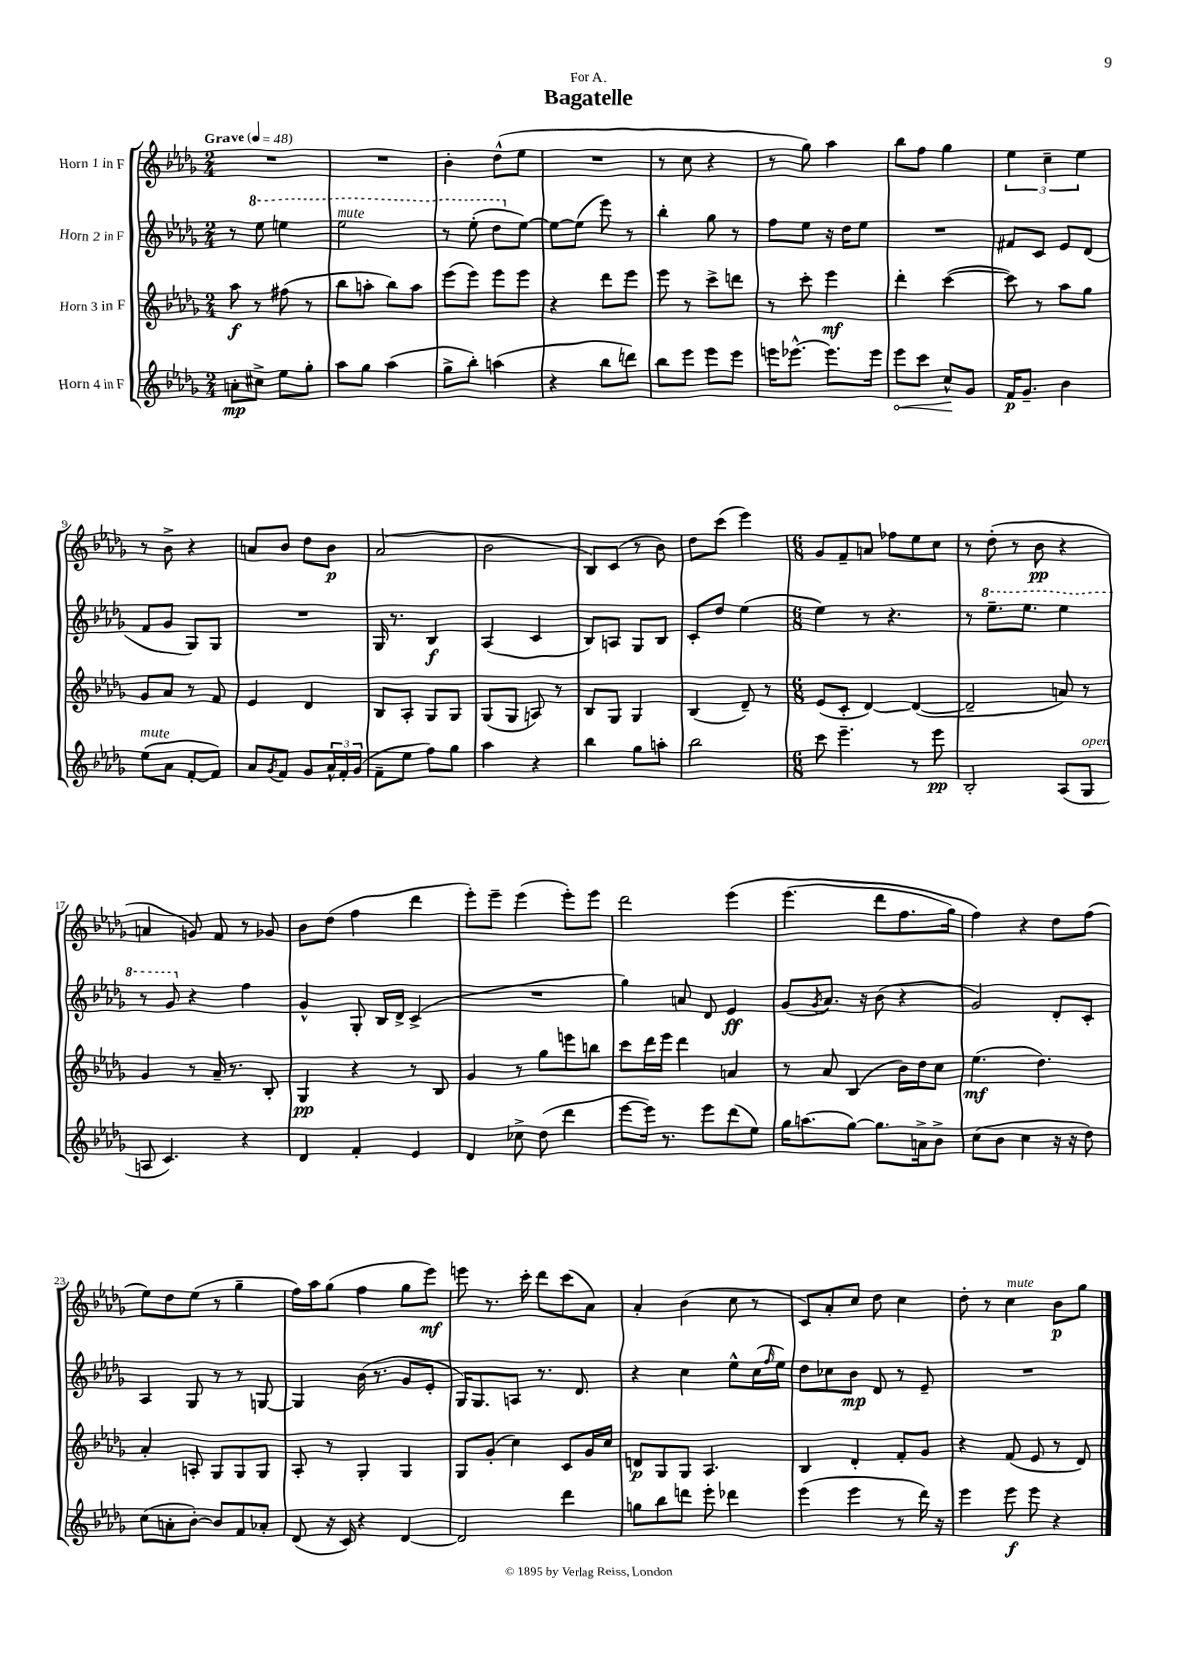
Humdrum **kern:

**kern	**kern	**kern	**kern
*staff4	*staff3	*staff2	*staff1
*clefG2	*clefG2	*clefG2	*clefG2
*k[b-e-a-d-g-]	*k[b-e-a-d-g-]	*k[b-e-a-d-g-]	*k[b-e-a-d-g-]
*M2/4	*M2/4	*M2/4	*M2/4
*MM48	*MM48	*MM48	*MM48
8a'	8aa-	8r	2r
8cc#^	8r	8eee-	.
8ee-	(8ff#	4eee	.
8gg-'	8r	.	.
=	=	=	=
8aa-	8bb-	2eee-	2r
8gg-	8aa'	.	.
(4aa-	8bb-)	.	.
.	8aa	.	.
=	=	=	=
8gg-^	(8eee-	8r	4b-'
8bb-')	8eee-)	(8eee-'	.
(4aa	8eee-	8ddd-	(8dd-^^
.	8eee-	[8ee-)	8ee-
=	=	=	=
4r	4r	8ee-_	2r
.	.	(8ee-]	.
8bb-	8ddd-	8eee-)	.
8ddd)	8eee-	8r	.
=	=	=	=
8bb-	8eee-	4bb-'	8r
8eee-	8r	.	8cc
8eee-	8ccc^	8gg-	4r
8eee-	8ddd	8r	.
=	=	=	=
16eee	8r	8ff	8r
[8.eee-^^	.	.	.
.	8ccc'	8ee-	8gg-)
8.eee-]	4eee-	16r	4aa-
.	.	16dd-	.
.	.	8ee-	.
16eee-	.	.	.
=	=	=	=
8eee-	4ddd-'	2r	8bb-
8ccc	.	.	8ff
8cc^^	([4ccc	.	4gg-
8g-	.	.	.
=	=	=	=
16f	8ccc])	8f#	6ee-
8.g-~	.	.	.
.	8r	8c	.
.	.	.	6cc~
4b-	8aa-	8e-	.
.	.	.	6ee-
.	8gg-	(8d-	.
=	=	=	=
(8ee-	8g-	8f	8r
8a-	8a-	8g-	8b-^
[8f'	8r	8G-)	4r
8f])	8f	8G-	.
=	=	=	=
8a-	4e-	2r	8a
8qg-	.	.	.
8f	.	.	8b-
8g-	4d-	.	8dd-
24a-^^	.	.	8b-
24f'	.	.	.
(24g-	.	.	.
=	=	=	=
8f~	8B-	16G-	(2a-
.	.	8.r	.
8ee-	8A-'	.	.
8ff)	8G-	4B-	.
8gg-	8G-	.	.
=	=	=	=
4aa-	(8G-	(4A-	2b-
.	8G-	.	.
4r	8A)	4c	.
.	8r	.	.
=	=	=	=
4bb-	8B-	8B-)	8B-)
.	8G-	8A	(8c
8gg-	4G-	8G-	8r
8aa'	.	8B-	8b-)
=	=	=	=
2bb-	(4B-	8c'	8dd-
.	.	8dd-	(8ccc
.	8d-~)	(4ee-	4eee-)
.	8r	.	.
=	=	=	=
*M6/8	*M6/8	*M6/8	*M6/8
8ccc	(8e-	4ee-)	8g-
4.eee-~	8c'	.	8f~
.	[4d-)	8r	8a
.	.	4.r	8ff-
8r	(4d-_	.	8ee-
8eee-	.	.	8cc
=	=	=	=
2B-'	2d-~]	8r	8r
.	.	8.eee-~	(8dd-'
.	.	.	8r
.	.	8.eee-	.
.	.	.	8b-
(8A-	8a)	4eee-	4r
8G-	8r	.	.
=	=	=	=
8A	4g-	8r	4a
4.c)	.	8gg-	.
.	8r	4r	8g)
.	16a-~	.	8f
.	8.r	.	.
4r	.	4ff	8r
.	8B-'	.	8g-
=	=	=	=
4d-	4G-	4g-^^	8b-
.	.	.	(8dd-
4f'	4r	8G-'	4ff
.	.	16B-	.
.	.	16d-^	.
4e-	8r	(4c^	4ddd-
.	8B-	.	.
=	=	=	=
4d-	4g-	2.r	8eee-')
.	.	.	8eee-~
8cc-^	8r	.	(4eee-
(8dd-	8gg-	.	.
4ddd-	8eee	.	8eee-')
.	8bb	.	8eee-
=	=	=	=
[8eee-	8ccc	4gg-)	2ddd-
16eee-])	16ddd-	.	.
8.r	16eee-	.	.
.	4ddd-	8a	.
8eee-	.	8d-	.
(8ddd-	4a	4e-	&(4eee-
8ee-)	.	.	.
=	=	=	=
16gg-	8r	(8g-	(4.eee-
(8.aa	.	.	.
.	.	8qg-	.
.	8a-	8.a-)	.
[8gg-)	(4B-	.	.
.	.	16r	.
8.gg-]	.	(8b-	8ddd-
.	16b-)	4r	8.ff
16a^	16dd-	.	.
8b-^	8cc	.	.
.	.	.	16gg-)
=	=	=	=
(8cc	(4.ee-	2g-)	4ff&)
8b-	.	.	.
4cc	.	.	4r
.	4.dd-)	.	.
16r	.	8d-'	8dd-
16r	.	.	.
8dd-)	.	8c'	(8ff
=	=	=	=
(8cc	4a-'	4A-	8ee-)
8a'	.	.	8dd-
[8b-')	8A'	8G-	(8ee-
8b-]	8G-	8r	8r
8f	8G-	8r	4gg-~
8a-'	8G-	[8G	.
=	=	=	=
(8d-	8A-'	4G]	16ff)
.	.	.	16aa-
16r	8r	.	(8gg-
16c)	.	.	.
4r	4G-'	(16b-	4ff
.	.	8.r	.
[4d-	4G-	8g-	8gg-
.	.	8e-'	8eee-)
=	=	=	=
2d-]	8G-	16G-)	8eee
.	.	8.G-	.
.	(8g-'	.	8.r
.	4cc)	8A	.
.	.	.	16ccc'
.	.	8.r	8ddd-
4ddd-	8c	.	(8ccc
.	.	8.d-	.
.	16g-	.	8a-)
.	16cc	.	.
=	=	=	=
8gg	8d	4r	4a-'
8bb-	8G-	.	.
8ddd	8G-	4cc	(4b-
8eee-'	4.A-	.	.
4ddd-	.	8ee-^^	8cc
.	.	(16cc	8r
.	.	16qqff	.
.	.	16ee-)	.
=	=	=	=
(4eee-	4B-	8dd-	8c)
.	.	8cc-	8a-'
4eee-	4d-'	8b-	8cc
.	.	8d-	8dd-
8r	8f'	8r	4cc
16ddd-)	8g-	8e-~	.
16r	.	.	.
=	=	=	=
4eee-	4r	2.r	8dd-'
.	.	.	8r
8eee-	(8f	.	4cc
8eee-	8e-	.	.
4r	8r	.	8b-
.	8d-)	.	8gg-
==	==	==	==
*-	*-	*-	*-
